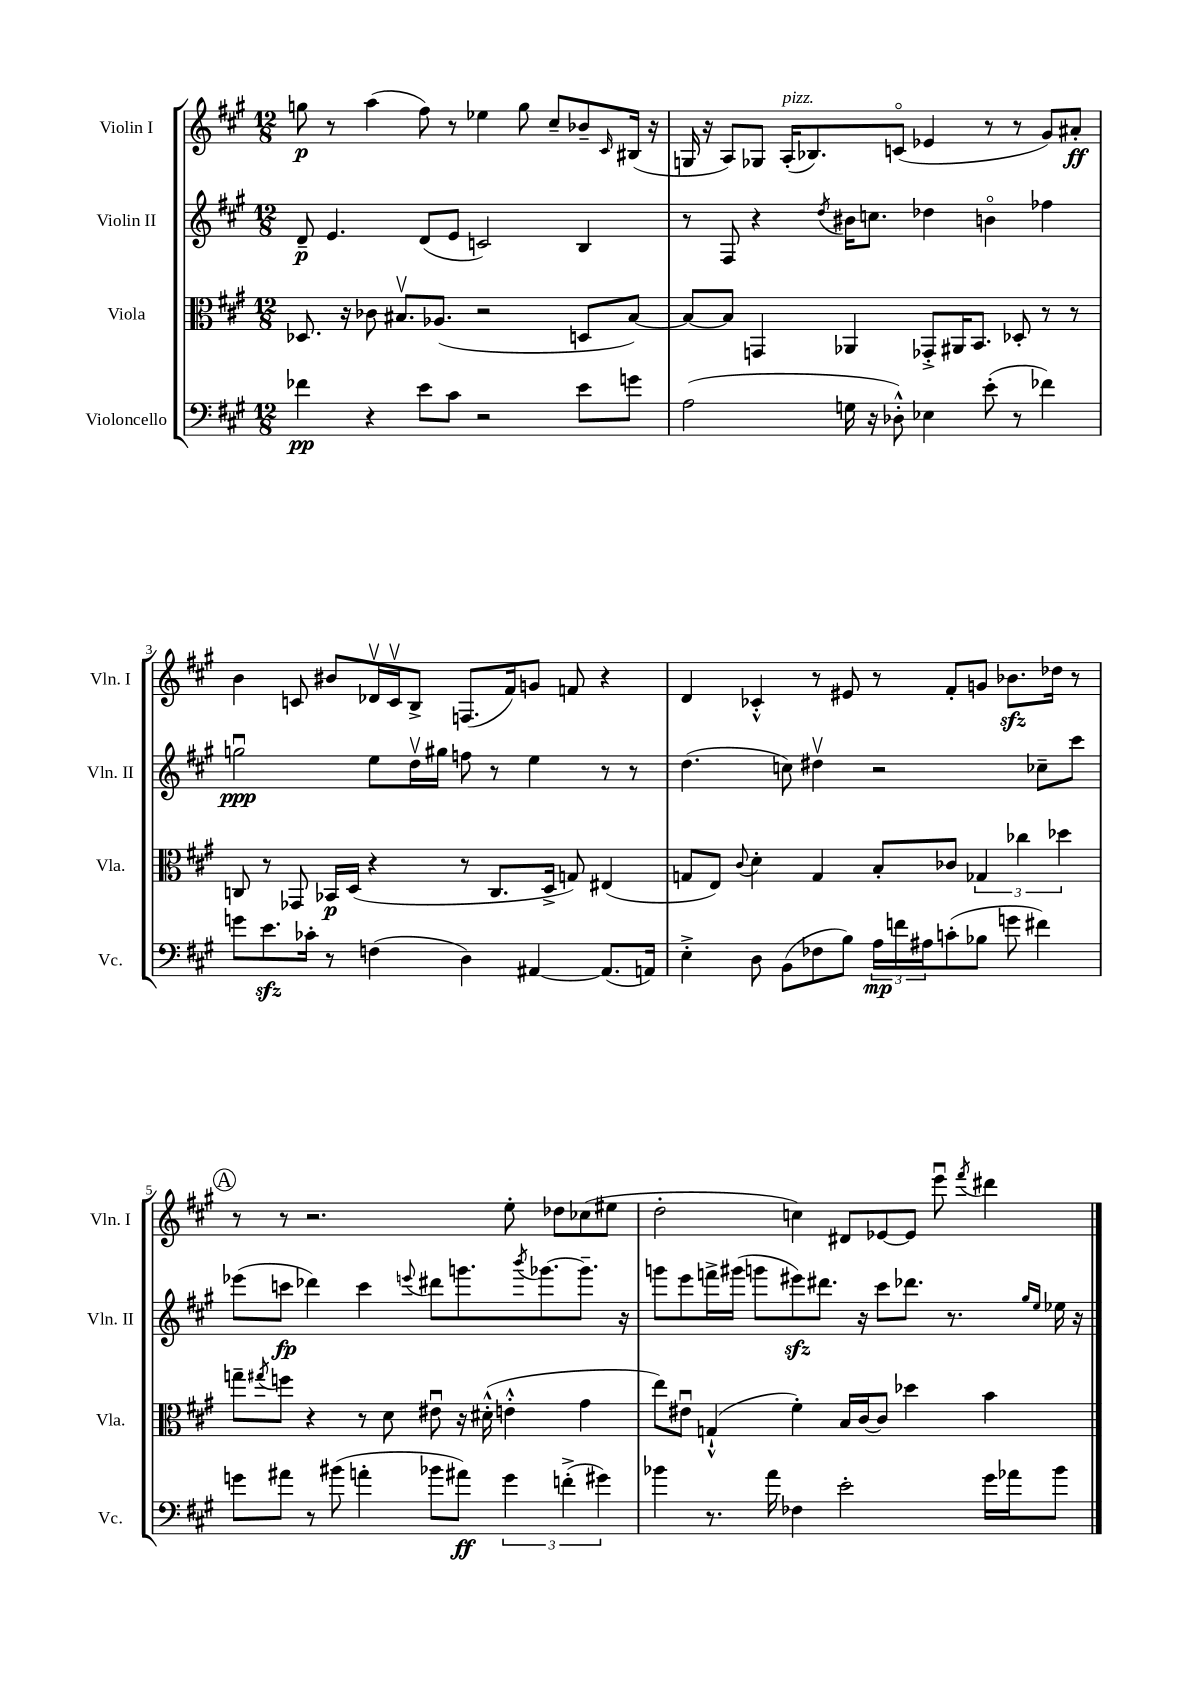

**kern	**kern	**kern	**kern
*staff4	*staff3	*staff2	*staff1
*clefF4	*clefC3	*clefG2	*clefG2
*k[f#c#g#]	*k[f#c#g#]	*k[f#c#g#]	*k[f#c#g#]
*M12/8	*M12/8	*M12/8	*M12/8
4f-\	8.D-/	8d~/	8gg\
.	.	4.e/	8r
.	16r	.	.
4r	8c-\	.	(4aa\
.	8.B#v/L	.	.
8e\L	.	(8d/L	8ff#\)
.	(8.A-/J	.	.
8c#\J	.	8e/J	8r
2r	2r	2c/)	4ee-\
.	.	.	8gg\
.	.	.	8cc#~/L
8e\L	8D/L	4B/	8b-~/
.	.	.	16qqc#/
8g\J	[8B#/J)	.	(16B#/Jk
.	.	.	16r
=	=	=	=
(2A\	8B#/_L	8r	16G/
.	.	.	16r
.	8B#/]J	8F#/	8A/L)
.	4GG/	4r	8G-/J
.	.	.	(16A'/LK
.	.	.	8.B-/)
.	.	8qdd/	.
16G\	4AA-/	16b#\LK	.
16r	.	8.cc\J	.
8D-'^^\)	.	.	(8co/J
4E-\	8GG-'^/L	4dd-\	4e-/
.	16AA#/K	.	.
.	8.BB/J	.	.
(8e'\	.	4bo\	8r
8r	8D-'/	.	8r
4f-\)	8r	4ff-\	8g#/L)
.	8r	.	8a#'/J
=	=	=	=
8g\L	8C/	2ggu\	4b\
8.e\	8r	.	.
.	8GG-/	.	8c/
16c-'\Jk	.	.	.
8r	16BB-/LL	.	8b#/L
.	(16D/JJ	.	.
(4F\	4r	8ee\L	16d-v/L
.	.	.	16cv/J
.	.	16ddv\L	8B^/J
.	.	16gg#\JJ	.
4D\)	8r	8ff\	(8.F/L
.	8.C/L	8r	.
.	.	.	16f#/k)
[4AA#/	.	4ee\	8g/J
.	16D^/Jk	.	.
.	8G/)	.	8f/
(8.AA#/]L	(4E#/	8r	4r
.	.	8r	.
16AA/Jk)	.	.	.
=	=	=	=
4E'^\	8G/L	(4.dd\	4d/
.	8E/J)	.	.
.	8qqc#/	.	.
8D\	4d'\	.	4c-'^^/
(8BB\L	.	8cc\)	.
8F-\	4G/	4dd#v\	8r
8B\J)	.	.	8e#/
24A\LL	8B'/L	2r	8r
24f\	.	.	.
24A#\J	.	.	.
(8c'\	8c-/J	.	8f#'/L
8B-\J	6G-/	.	8g/J
8g\	.	.	8.b-\L
.	6cc-\	.	.
4f#\)	.	8cc-~\L	.
.	.	.	16dd-\Jk
.	6dd-\	.	.
.	.	8ccc#\J	8r
=	=	=	=
8g\L	8gg~\L	(8eee-\L	8r
.	8qgg#/	.	.
8a#\J	8ff\J	8ccc\J	8r
8r	4r	4ddd-\)	2.r
(8b#\	.	.	.
4a'\	8r	4ccc\	.
.	8d\	.	.
.	.	8qqeee/	.
8b-\L	8e#u\	8ddd#\L	.
8a#\J)	16r	8.ggg\	.
.	(16d#'^^\	.	.
6g\	4e'^^\	.	8ee'\
.	.	8qbbb/	.
.	.	[8.ggg-\	.
.	.	.	8dd-\L
(6f'^\	.	.	.
.	4g#\	8.ggg-~\]J	(8cc-\
6g#\)	.	.	.
.	.	.	8ee#\J
.	.	16r	.
=	=	=	=
4b-\	8ee\L)	8ggg\L	2dd'\
.	8e#u\J	8eee\	.
8.r	(4G`^^/	16fff^\L	.
.	.	(16ggg#\JJ	.
.	.	8ggg\L	.
16a\	.	.	.
4F-\	4f#'\)	8eee#\)	4cc\)
.	.	8.ddd#\J	.
2e'\	16B/LL	.	8d#/L
.	[16c#/J	16r	.
.	8c#/]J	8ccc#\L	[8e-/
.	4dd-\	8.ddd-\J	8e-/]J
.	.	.	8eeeu\
.	.	8.r	.
.	.	.	8qfff#/
16g#\LL	4b\	.	4ddd#\
16a-\J	.	.	.
.	.	16qqgg#/LL	.
.	.	16qqee/JJ	.
8b-\J	.	16ee-\	.
.	.	16r	.
==	==	==	==
*-	*-	*-	*-
